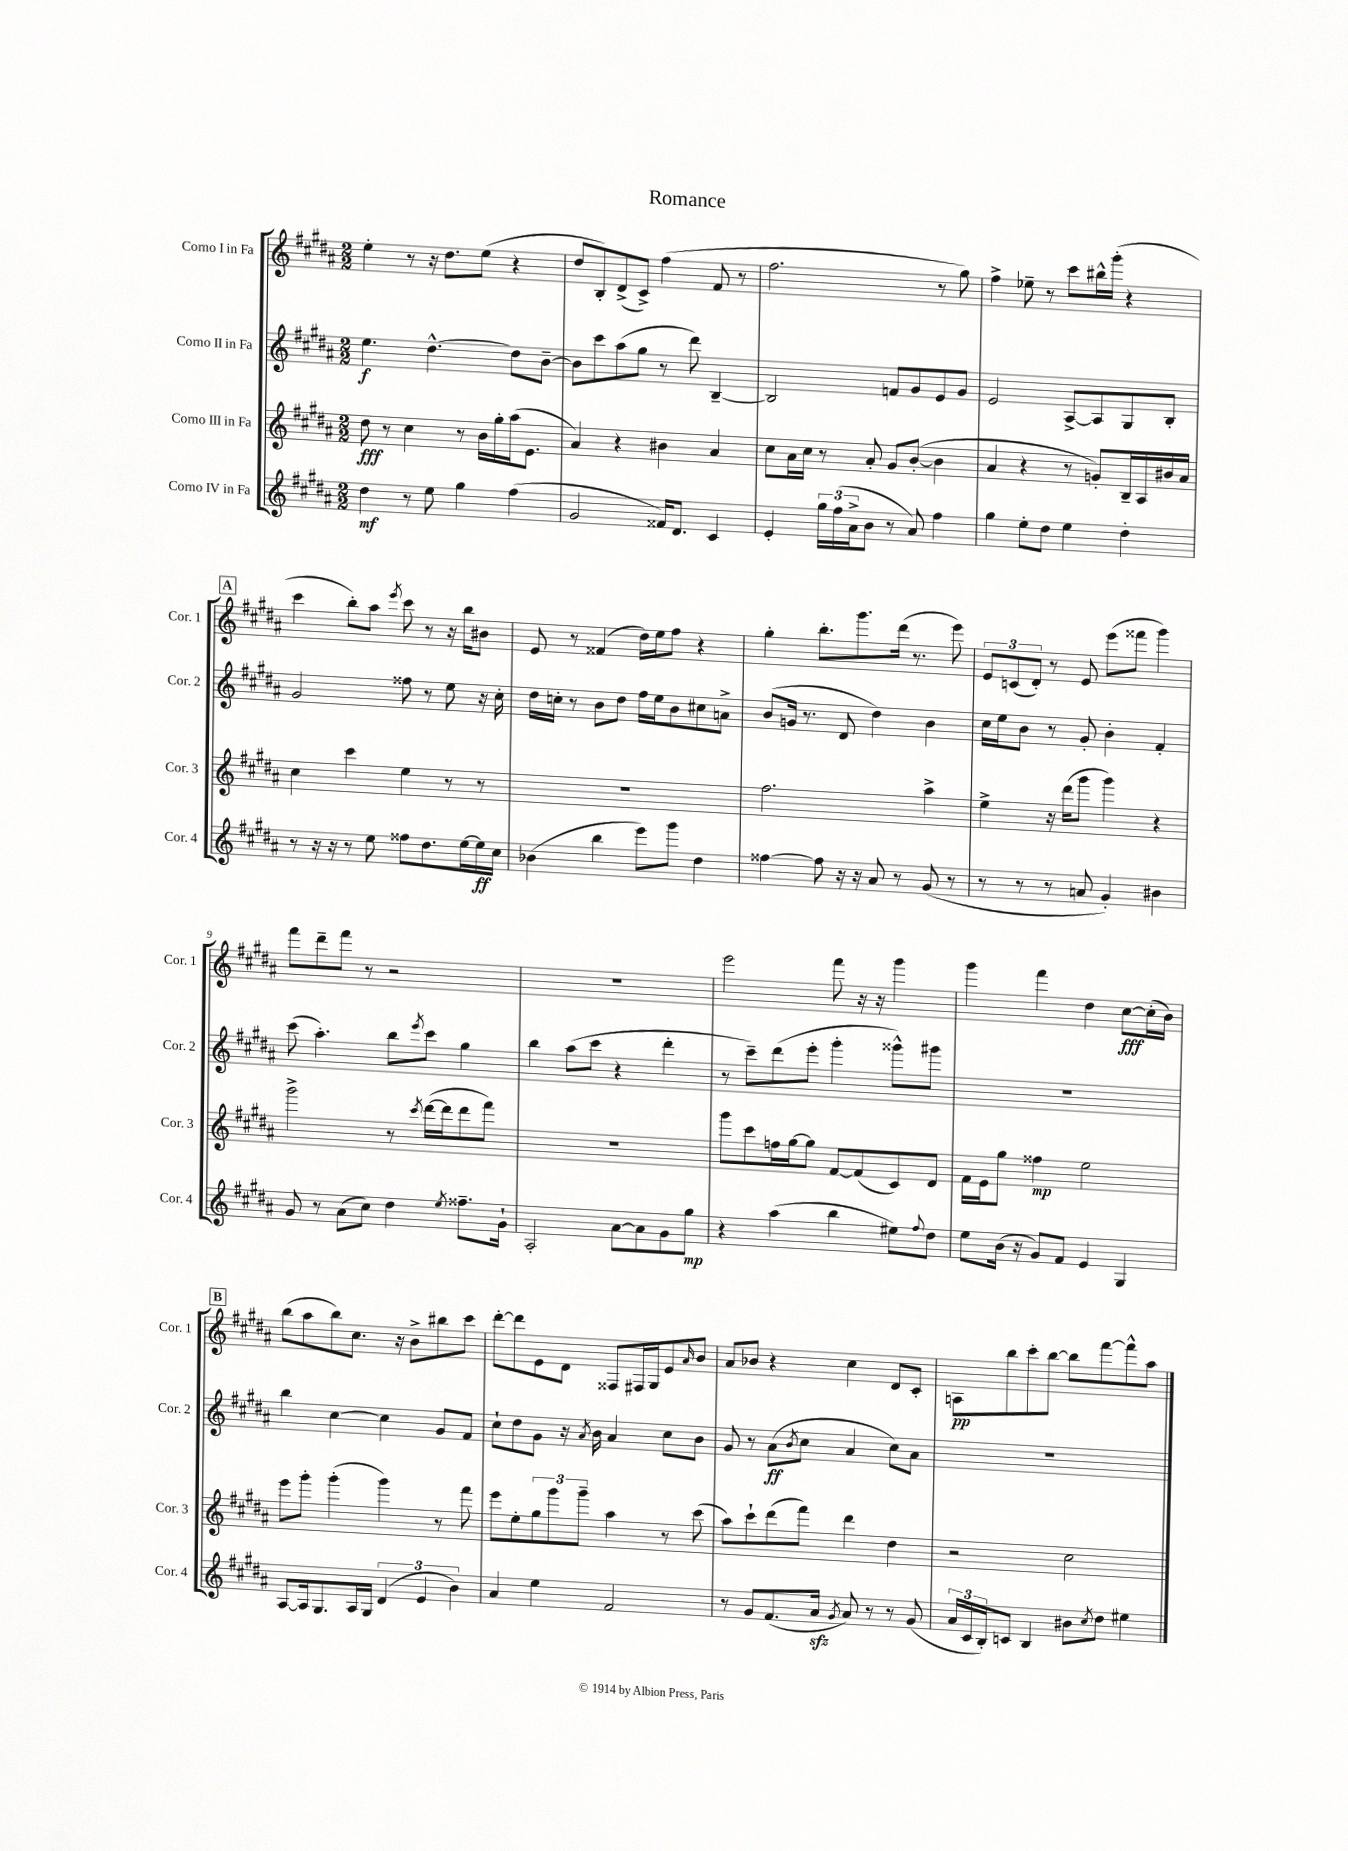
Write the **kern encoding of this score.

**kern	**dynam	**kern	**dynam	**kern	**dynam	**kern	**dynam
*part4	*part4	*part3	*part3	*part2	*part2	*part1	*part1
*staff4	*staff4	*staff3	*staff3	*staff2	*staff2	*staff1	*staff1
*I"Corno IV in Fa	*	*I"Corno III in Fa	*	*I"Corno II in Fa	*	*I"Corno I in Fa	*
*I'Cor. 4	*	*I'Cor. 3	*	*I'Cor. 2	*	*I'Cor. 1	*
*clefG2	*	*clefG2	*	*clefG2	*	*clefG2	*
*k[f#c#g#d#a#]	*	*k[f#c#g#d#a#]	*	*k[f#c#g#d#a#]	*	*k[f#c#g#d#a#]	*
*M2/2	*	*M2/2	*	*M2/2	*	*M2/2	*
=1	=1	=1	=1	=1	=1	=1	=1
4dd#\	mf	8dd#\	fff	4.ee\	f	4ee'\	.
.	.	8r	.	.	.	.	.
8r	.	4cc#\	.	.	.	8r	.
8ee\	.	.	.	[4.dd#^^\	.	16r	.
.	.	.	.	.	.	8.dd#\L	.
4gg#\	.	8r	.	.	.	.	.
.	.	16b\LL	.	.	.	(8ee\J	.
.	.	16gg#'\	.	.	.	.	.
(4ff#\	.	(16aa#\J	.	8dd#\L]	.	4r	.
.	.	8.e\J	.	.	.	.	.
.	.	.	.	[8b~\J	.	.	.
=2	=2	=2	=2	=2	=2	=2	=2
2g#/	.	4a#/)	.	8b\L]	.	8dd#/L	.
.	.	.	.	8ccc#\	.	8B'/)	.
.	.	4r	.	(8aa#\	.	(8d#^/	.
.	.	.	.	8gg#\J	.	8c#^/J)	.
16f##X/KL)	.	4b#X\	.	8r	.	(4ff#\	.
8.d#/J	.	.	.	.	.	.	.
.	.	.	.	8ddd#\)	.	.	.
4c#/	.	4a#/	.	[4B~/	.	8f#/	.
.	.	.	.	.	.	8r	.
=3	=3	=3	=3	=3	=3	=3	=3
4e'/	.	8cc#\L	.	2B/]	.	2.ff#\	.
.	.	16a#\L	.	.	.	.	.
.	.	16cc#\JJ	.	.	.	.	.
24gg#\LL	.	8r	.	.	.	.	.
(24ff#\	.	.	.	.	.	.	.
24a#^\J	.	.	.	.	.	.	.
8b\J	.	8a#'/	.	.	.	.	.
8r	.	8g#/L	.	8fn/L	.	.	.
8a#/)	.	([8b'/J	.	8g#/	.	.	.
4ff#\	.	4b\]	.	8e/	.	8r	.
.	.	.	.	8g#/J	.	8gg#\)	.
=4	=4	=4	=4	=4	=4	=4	=4
4gg#\	.	4a#/	.	2e/	.	4ff#^\	.
8ee'\L	.	4r	.	.	.	8ee-X~\	.
8dd#\J	.	.	.	.	.	8r	.
4ee\	.	8r	.	[8A#^/L	.	8ccc#\L	.
.	.	8gn'/L)	.	8A#/]	.	16bb#X^^\L	.
.	.	.	.	.	.	(16ggg#'\JJ	.
4dd#'\	.	16B~/L	.	8G#/	.	4r	.
.	.	16A#/	.	.	.	.	.
.	.	16b#X/	.	8B'/J	.	.	.
.	.	16a#/JJ	.	.	.	.	.
!!LO:LB:g=z
!!LO:REH:place=s1:t=A
=5	=5	=5	=5	=5	=5	=5	=5
8r	.	4cc#\	.	2g#/	.	4ccc#\	.
16r	.	.	.	.	.	.	.
16r	.	.	.	.	.	.	.
8r	.	4ccc#\	.	.	.	8bb'\L)	.
8ee\	.	.	.	.	.	8aa#\J	.
.	.	.	.	.	.	8qeee/	.
8ff##X\L	.	4ee\	.	8ff##X\	.	8ccc#\	.
8.dd#\	.	.	.	8r	.	8r	.
.	.	8r	.	8ee\	.	16r	.
[16ee\L	.	.	.	.	.	16bb\KL	.
16ee\]	ff	8r	.	16r	.	8b#X\J	.
16cc#\JJ	.	.	.	16cc#'\	.	.	.
=6	=6	=6	=6	=6	=6	=6	=6
(4b-X\	.	1r	.	16dd#\LL	.	8e/	.
.	.	.	.	16ccn'\JJ	.	.	.
.	.	.	.	8r	.	8r	.
4bb\	.	.	.	8b\L	.	(4f##X/	.
.	.	.	.	8dd#\J	.	.	.
8eee\L)	.	.	.	16ff#\LL	.	16dd#\LL)	.
.	.	.	.	16ee\J	.	16ee\J	.
8ggg#\J	.	.	.	8b\	.	8ff#\J	.
4dd#\	.	.	.	8cc#X\	.	4r	.
.	.	.	.	8an^\J	.	.	.
=7	=7	=7	=7	=7	=7	=7	=7
[4ff##X\	.	2.ff#\	.	(8b/L	.	4gg#'\	.
.	.	.	.	16gn/Jk	.	.	.
.	.	.	.	8.r	.	.	.
8ff##\]	.	.	.	.	.	8.bb'\L	.
16r	.	.	.	8d#/	.	.	.
16r	.	.	.	.	.	8.ggg#\	.
8a#/	.	.	.	4dd#\)	.	.	.
8r	.	.	.	.	.	(16ddd#\Jk	.
.	.	.	.	.	.	8.r	.
(8g#/	.	4aa#^\	.	4b\	.	.	.
8r	.	.	.	.	.	8eee\)	.
=8	=8	=8	=8	=8	=8	=8	=8
8r	.	4ee^\	.	16cc#\LL	.	12e/L	.
.	.	.	.	16ee\J	.	.	.
.	.	.	.	.	.	(12cn/	.
8r	.	.	.	8b\J	.	.	.
.	.	.	.	.	.	12d#'/J)	.
8r	.	16r	.	8r	.	8r	.
.	.	(16ddd#\KL	.	.	.	.	.
8an/	.	8ggg#\J	.	8g#'/	.	8e/	.
4g#'/)	.	4ggg#\)	.	4b'\	.	(8eee\L	.
.	.	.	.	.	.	8fff##X\J	.
4b#X\	.	4r	.	4f#'/	.	4ggg#\)	.
!!LO:LB:g=z
=9	=9	=9	=9	=9	=9	=9	=9
8g#/	.	2ggg#^\	.	(8ccc#\	.	8fff#\L	.
8r	.	.	.	4.aa#'\)	.	8ddd#~\	.
(8a#\L	.	.	.	.	.	8fff#\J	.
8cc#\J)	.	.	.	.	.	8r	.
4dd#\	.	8r	.	8bb\L	.	2r	.
.	.	8qccc#/	.	8qeee/	.	.	.
.	.	([16ddd#\LL	.	8ccc#\J	.	.	.
.	.	16ddd#\J]	.	.	.	.	.
8qee/	.	.	.	.	.	.	.
8.ff##X~\L	.	8ddd#\	.	4gg#\	.	.	.
.	.	8fff#\J)	.	.	.	.	.
16g#`\Jk	.	.	.	.	.	.	.
=10	=10	=10	=10	=10	=10	=10	=10
2A#'/	.	1r	.	4bb\	.	1r	.
.	.	.	.	(8aa#\L	.	.	.
.	.	.	.	8ccc#\J	.	.	.
[8a#\L	.	.	.	4r	.	.	.
8a#\]	.	.	.	.	.	.	.
8g#\	.	.	.	4ddd#'\	.	.	.
8gg#\J	mp	.	.	.	.	.	.
=11	=11	=11	=11	=11	=11	=11	=11
4r	.	8ggg#\L	.	8r	.	2eee\	.
.	.	8ccc#\	.	8ccc#~\L)	.	.	.
(4aa#\	.	16ffn\L	.	(8ddd#\	.	.	.
.	.	[16gg#\J	.	.	.	.	.
.	.	8gg#\J]	.	8eee'\J	.	.	.
4bb\	.	[8f#/L	.	4ggg#'\	.	8fff#\	.
.	.	(8f#/]	.	.	.	16r	.
.	.	.	.	.	.	16r	.
8ee#X\L)	.	8c#/)	.	8ggg##X^^\L)	.	4ggg#\	.
8qqff#/	.	.	.	.	.	.	.
8dd#\J	.	8d#/J	.	8ggg#X\J	.	.	.
=12	=12	=12	=12	=12	=12	=12	=12
8ee\L	.	16f#\LL	.	1r	.	4ggg#\	.
.	.	16e\J	.	.	.	.	.
(16b\Jk	.	8gg#\J	.	.	.	.	.
16r	.	.	.	.	.	.	.
8g#/L)	.	4ff##X\	mp	.	.	4fff#\	.
8f#/J	.	.	.	.	.	.	.
4e/	.	2ee\	.	.	.	4dd#\	.
4G#/	.	.	.	.	.	[8cc#\L	fff
.	.	.	.	.	.	(16cc#'\L]	.
.	.	.	.	.	.	16b\JJ)	.
!!LO:LB:g=z
!!LO:REH:place=s1:t=B
=13	=13	=13	=13	=13	=13	=13	=13
[8A#/L	.	8eee\L	.	4bb\	.	(8bb\L	.
16A#/k]	.	8ggg#'\J	.	.	.	8aa#\	.
8.G#/	.	.	.	.	.	.	.
.	.	(4ggg#'\	.	[4cc#\	.	8bb\)	.
16A#/L	.	.	.	.	.	8.cc#\J	.
16G#/JJ	.	.	.	.	.	.	.
(6d#/	.	4ggg#\)	.	4cc#\]	.	.	.
.	.	.	.	.	.	16r	.
.	.	.	.	.	.	8b^\L	.
6e/	.	.	.	.	.	.	.
.	.	8r	.	8g#/L	.	8bb#X\	.
6b\)	.	.	.	.	.	.	.
.	.	8fff#\	.	8f#/J	.	8ccc#\J	.
=14	=14	=14	=14	=14	=14	=14	=14
4a#/	.	8eee\L	.	8cc#`\L	.	[8ddd#'\L	.
.	.	8ee'\	.	8dd#\	.	8ddd#\]	.
4ee\	.	12gg#\	.	8g#\J	.	8e\	.
.	.	12ggg#\	.	.	.	.	.
.	.	.	.	16r	.	8d#\J	.
.	.	12ggg#~\J	.	.	.	.	.
.	.	.	.	8qa#/	.	.	.
.	.	.	.	16b\	.	.	.
2f#/	.	4aa#\	.	4a#/	.	8F##X/L	.
.	.	.	.	.	.	16F#X/L	.
.	.	.	.	.	.	16G#/J	.
.	.	8r	.	8cc#\L	.	8e/	.
.	.	.	.	.	.	16qqa#/	.
.	.	(8ccc#\	.	8b\J	.	8b/J	.
=15	=15	=15	=15	=15	=15	=15	=15
8r	.	8aa#\L)	.	8g#/	.	8a#/L	.
8g#/L	.	8ccc#`\	.	8r	.	8b-X/J	.
(8.f#/	.	(8ddd#\	.	(8a#\L	ff	4r	.
.	.	.	.	8qb/	.	.	.
.	.	8fff#\J)	.	8cc#\J	.	.	.
16a#zz/Jk	.	.	.	.	.	.	.
8qg#/	.	.	.	.	.	.	.
8a#/)	.	4ddd#\	.	4a#/	.	4cc#\	.
8r	.	.	.	.	.	.	.
8r	.	4dd#\	.	8cc#\L)	.	8d#/L	.
(8g#/	.	.	.	8a#\J	.	8c#'/J	.
=16	=16	=16	=16	=16	=16	=16	=16
24a#/LL	.	2r	.	1r	.	8An\L	pp
24c#/	.	.	.	.	.	.	.
24B'/J)	.	.	.	.	.	.	.
8cn/J	.	.	.	.	.	8bb\	.
4B/	.	.	.	.	.	8ccc#'\	.
.	.	.	.	.	.	[8bb\J	.
8b#X\L	.	2cc#\	.	.	.	8bb\L]	.
8qcc#/	.	.	.	.	.	.	.
8dd#\J	.	.	.	.	.	[8fff#\	.
4ee#X\	.	.	.	.	.	8fff#^^\]	.
.	.	.	.	.	.	8aa#\J	.
==	==	==	==	==	==	==	==
*-	*-	*-	*-	*-	*-	*-	*-
